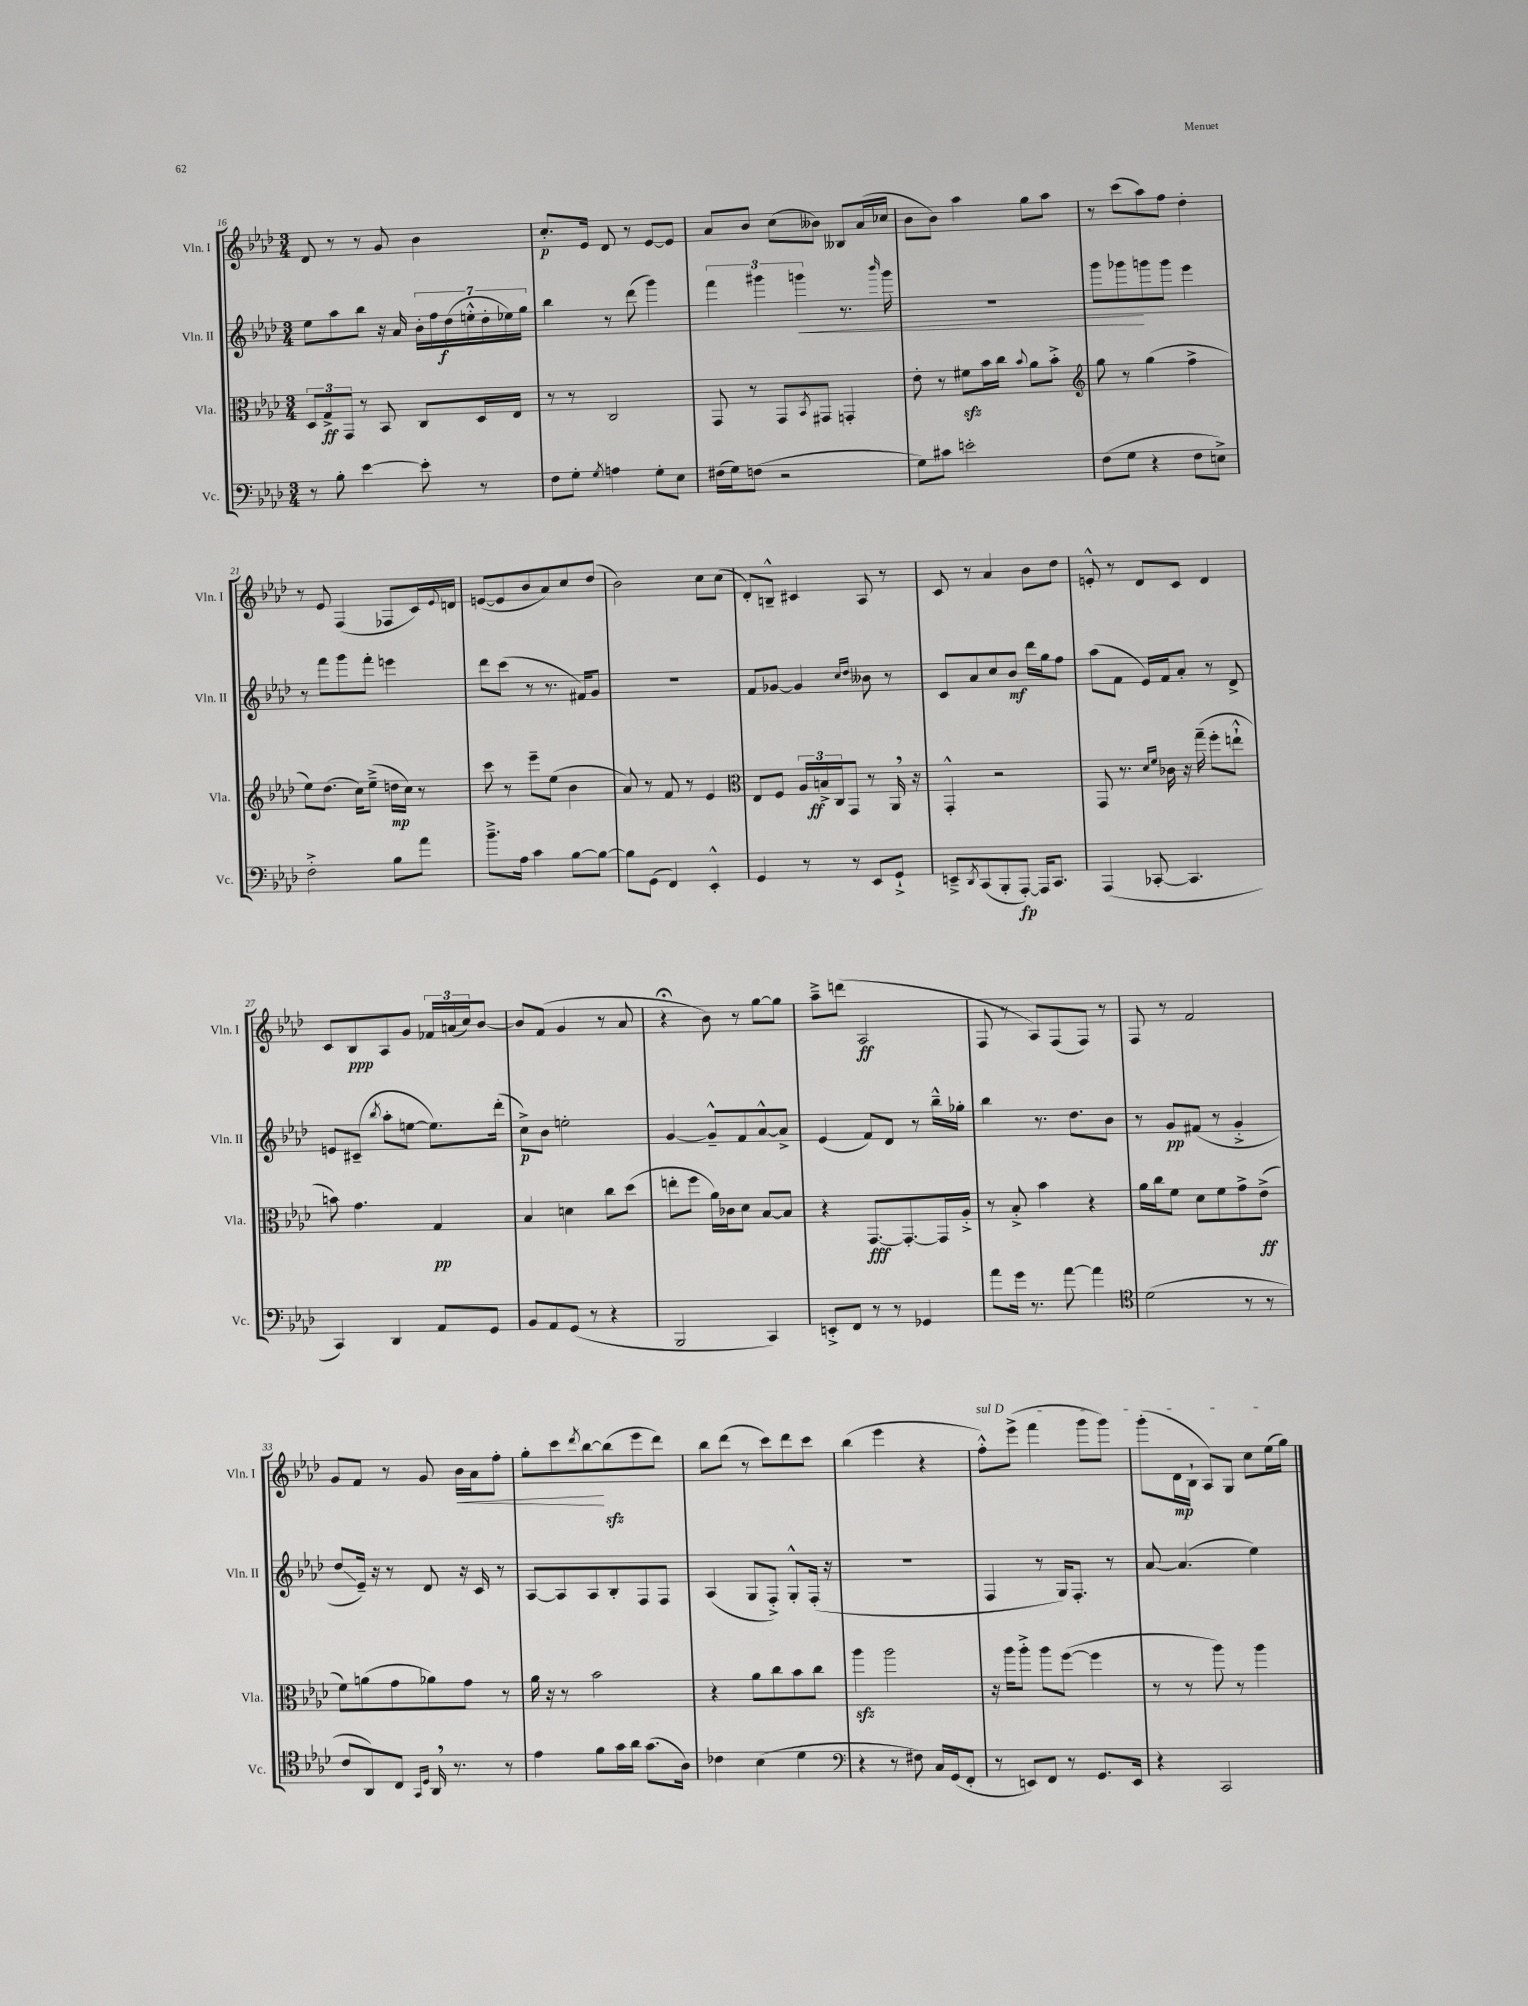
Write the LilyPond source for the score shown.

<<
\new StaffGroup <<
\new Staff = "s0" \with { instrumentName = "Vln. I" shortInstrumentName = "Vln. I" } {
    \clef treble \key aes \major \numericTimeSignature \time 3/4
    des'8 r8 r8 g'8 bes'4 |
    c''8.-.\p ees'16 des'8 r8 ees'8~ ees'8 |
    aes'8 bes'8 c''8( beses'8) beses8 aes'16( ces''16 |
    bes'8 bes'8) aes''4 g''8 aes''8 |
    r8 c'''8( aes''8) f''8 des''4-. |
    r8 ees'8 f4( fes8 c'16) \appoggiatura { ees'8 } d'16 |
    e'8~( e'8 bes'8 aes'8) c''8 des''8( |
    bes'2) c''8 c''8( |
    des'8-.) b8---^ cis'4 aes8 r8 |
    c'8 r8 aes'4 bes'8 des''8 |
    e'8-.-^ r8 des'8 c'8 des'4 |
    c'8 bes8\ppp aes8 g'8 \tuplet 3/2 { fes'16 a'16( c''16) } bes'8~ |
    bes'8 f'8( g'4 r8 aes'8 |
    r4\fermata bes'8) r8 g''8~ g''8 |
    aes''8---> d'''8( aes2\ff |
    f8 r8 aes8) f8( f8) r8 |
    f8 r8 f'2 |
    g'8 f'8 r8 g'8 bes'16\< aes'16 f''8-. |
    g''8-. c'''8 \acciaccatura { des'''8 } bes''8~\! bes''8\sfz( ees'''8 des'''8) |
    bes''8 des'''8( r8 c'''8) des'''8 c'''8 |
    bes''4( ees'''4 r4 |
    \once \override TextSpanner.bound-details.left.text = \markup { \italic "sul D" } f''8-.-^\startTextSpan) ees'''8->( f'''4 g'''8 g'''8) |
    g'''8-.( des'16\mp bes16-! aes8) g8 c''8 ees''16( g''16\stopTextSpan) \bar "|." |
}
\new Staff = "s1" \with { instrumentName = "Vln. II" shortInstrumentName = "Vln. II" } {
    \clef treble \key aes \major \numericTimeSignature \time 3/4
    ees''8 aes''8 bes''8 r16 aes'16 \tuplet 7/4 { bes'16-. f''16 des''16\f( e''16-.-^ des''16-. ees''16) g''16 } |
    bes''4 r8 des'''8( g'''4) |
    \tuplet 3/2 { f'''4 gis'''4 g'''4\< } r8. \grace { bes'''16 } g'''16 |
    R2. |
    g'''8 ges'''8\! g'''8 g'''8 ees'''4 |
    r8 f'''8 g'''8 f'''8-. e'''4 |
    des'''8 c'''8( r8 r8. fis'16) g'8 |
    R2. |
    f'8 ges'8~ ges'4 \grace { c''16 des''16 } beses'8 r8 |
    c'8 aes'8 c''8 bes'8\mf des'''16 g''16 f''8 |
    aes''8( f'8 ees'16) f'16 aes'8-. r8 des'8-> |
    e'8 cis'8--( \acciaccatura { bes''8 } aes''8-. e''8~ e''8.) des'''16-.( |
    c''8->\p) bes'8 e''2-. |
    g'4~ g'8---^ f'8 aes'8~-^ aes'8-> |
    ees'4( f'8) des'8 r8 bes''16---^ ges''16-. |
    bes''4 r8. des''8. bes'8 |
    r8 g'8\pp fis'8( r8 g'4-.-> |
    des''8\glissando ees'16--) r16 r8 des'8 r16 c'16 r8 |
    aes8~ aes8 aes8 bes8-. f8 f8 |
    aes4( g8 f8-.->) g8-.-^ f16-.( r16 |
    R2. |
    f4 r8 g16) f8.-. r8 |
    aes'8~ aes'4.( ees''4) \bar "|." |
}
\new Staff = "s2" \with { instrumentName = "Vla." shortInstrumentName = "Vla." } {
    \clef alto \key aes \major \numericTimeSignature \time 3/4
    \tuplet 3/2 { des8 g8->\ff g,8 } r8 bes,8 c8 des16 ees16 |
    r8 r8 c2 |
    g,8 r8 g,8 \acciaccatura { bes,8 } gis,8 g,4-. |
    ees'8-. r8 fis'8\sfz bes'16 c''16 \appoggiatura { bes'8 } aes'8 bes'8-.-> |
    \clef treble g''8 r8 g''4( f''4-> |
    ees''8) des''8.( c''16) ees''8--->( d''16\mp c''16) r8 |
    c'''8 r8 ees'''8-- ees''8( bes'4 |
    aes'8) r8 f'8 r8 ees'4 |
    \clef alto ees8 f8 \tuplet 3/2 { aes16 b16->\ff c16 } g,8 r8 aes,16 \breathe r16 |
    g,4-.-^ r2 |
    g,8 r8. \grace { des'16 f'16 } ces'16 r16 g''16--( f''8-. e''8-!-^ |
    b'8) g'4. g4\pp |
    bes4 d'4 c''8 des''8( |
    e''8-. f''8 aes'16) ces'16 des'8 bes8~ bes8 |
    r4 g,8.~\fff g,8.~-. g,16 aes16-.-> |
    r8 bes8-.-> bes'4 r4 |
    aes'16 c''16 f'8 des'8 f'8 g'8-> ees'8->\ff( |
    f'8) a'8( g'8 aes'8) g'8 r8 |
    aes'16 r16 r8 bes'2 |
    r4 aes'8 c''8 bes'8 c''8 |
    aes''4\sfz aes''2 |
    r16 aes''16 aes''8-.-> aes''8 f''8~( f''4 |
    r8 r8 aes''8) r8 aes''4 \bar "|." |
}
\new Staff = "s3" \with { instrumentName = "Vc." shortInstrumentName = "Vc." } {
    \clef bass \key aes \major \numericTimeSignature \time 3/4
    r8 bes8-. ees'4~ ees'8-. r8 |
    f8 g8-. \acciaccatura { g8 } a4 g8-. ees8 |
    fis16( g16) f8( r2 |
    g8) cis'8 e'2-. |
    f8( g8 r4 f8 e8->) |
    f2-.-> bes8 aes'8 |
    bes'8.---> aes16 c'4 bes8~ bes8~ |
    bes8 g,8( f,4) ees,4-.-^ |
    g,4 r8 r8 ees,8 g,8-!-> |
    e,8---> \acciaccatura { des,8 } c,8( bes,,8-. aes,,8~-.\fp) aes,,16 c,8. |
    aes,,4( ces,8~-. ces,4. |
    c,4) des,4 aes,8 g,8 |
    bes,8 aes,8 g,8( r8 r4 |
    bes,,2 c,4) |
    e,8-.-> f,8 r8 r8 ges,4 |
    aes'8 g'16 r8. aes'8~ aes'4 |
    \clef tenor des'2( r8 r8 |
    c'8 aes,8) c8 \grace { g,16 des16 } aes,16 \breathe r8. r8 |
    ees'4 f'8 g'16 aes'16 g'8.( aes16) |
    ces'4 bes4( des'4 |
    \clef bass r4 r8 fis8) c16 g,16( f,8-. |
    r8 e,8) f,8 r8 g,8. e,16 |
    r4 c,2 \bar "|." |
}
>>
>>
\layout { \context { \Score currentBarNumber = #16 } }
